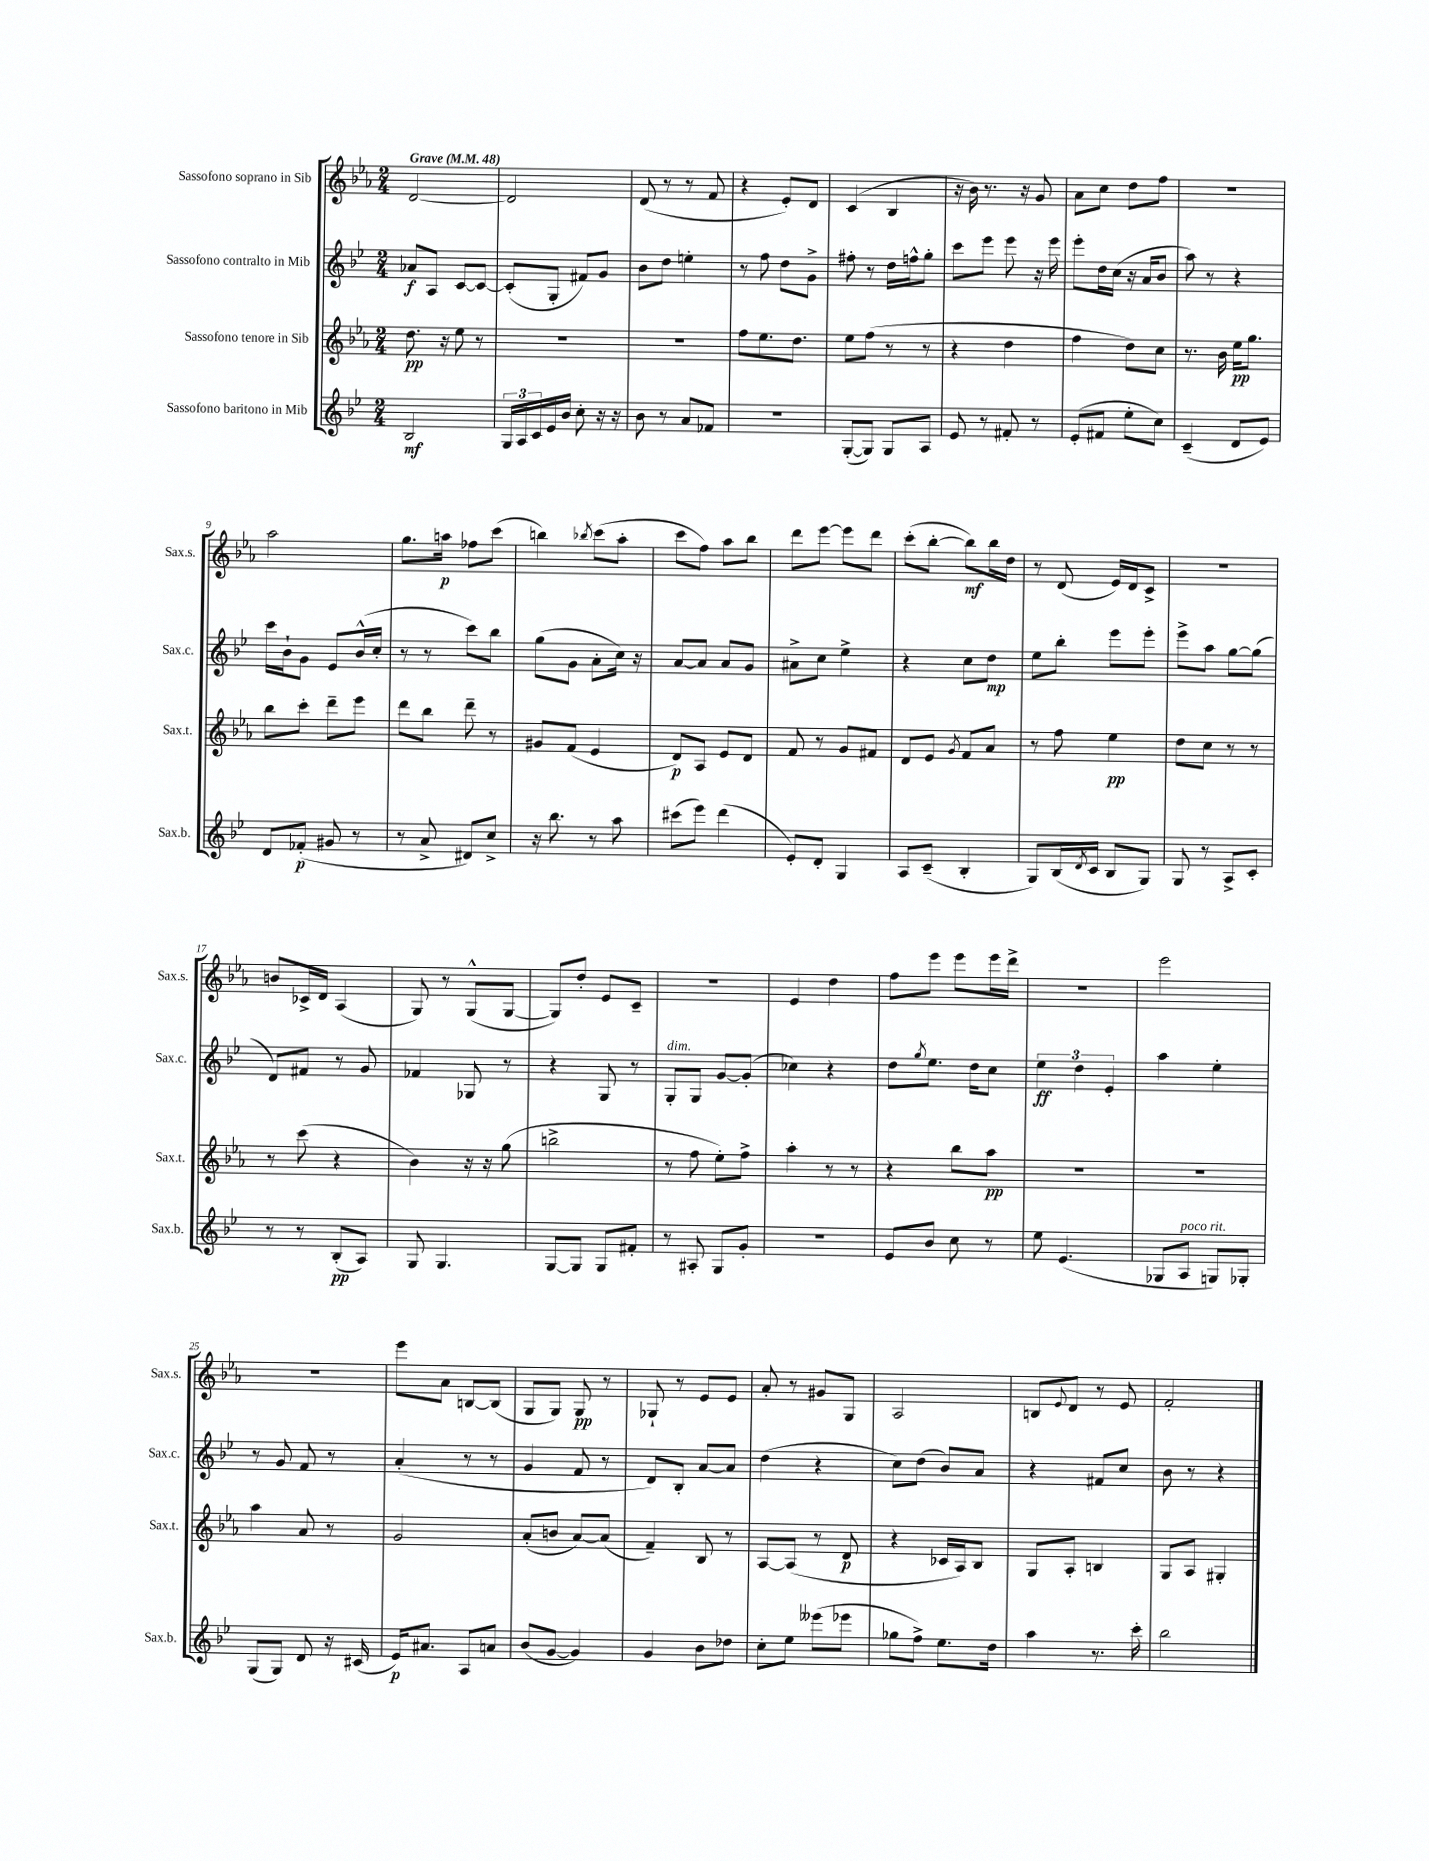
<<
\new StaffGroup <<
\new Staff = "s0" \with { instrumentName = "Sassofono soprano in Sib" shortInstrumentName = "Sax.s." } {
    \clef treble \key ees \major \numericTimeSignature \time 2/4 \tempo "Grave" 4 = 48
    d'2~ |
    d'2 |
    d'8( r8 r8 f'8 |
    r4 ees'8-.) d'8 |
    c'4( bes4 |
    r16 bes'16) r8. r16 g'8 |
    aes'8 c''8 d''8 f''8 |
    r2 |
    aes''2 |
    g''8. a''16\p fes''8 c'''8( |
    b''4) \acciaccatura { bes''8 } c'''8( aes''8-. |
    c'''8 f''8) aes''8 bes''8 |
    d'''8 ees'''8~ ees'''8 d'''8 |
    c'''8-.( bes''8~-. bes''8\mf) bes''16 d''16 |
    r8 d'8( ees'16) d'16 c'8-> |
    R2 |
    b'8 ces'16-> d'16 aes4( |
    g8) r8 g8-^( g8~ |
    g8) d''8-. ees'8 c'8-- |
    R2 |
    ees'4 d''4 |
    f''8 ees'''8 ees'''8 ees'''16 d'''16-> |
    R2 |
    ees'''2 |
    r2 |
    ees'''8 aes'8 b8~ b8( |
    g8 g8) g8\pp r8 |
    ges8-! r8 ees'8 ees'8 |
    aes'8-. r8 gis'8 g8 |
    aes2 |
    b8 \appoggiatura { ees'8 } d'8 r8 ees'8 |
    f'2-. \bar "|." |
}
\new Staff = "s1" \with { instrumentName = "Sassofono contralto in Mib" shortInstrumentName = "Sax.c." } {
    \clef treble \key bes \major \numericTimeSignature \time 2/4
    aes'8\f a8 c'8~ c'8~ |
    c'8-.( g8-. fis'8) g'8 |
    bes'8 d''8 e''4-. |
    r8 f''8 d''8 g'8-> |
    fis''8-. r8 d''16 f''16-^ g''8-. |
    c'''8 ees'''8 ees'''8 r16 ees'''16 |
    ees'''8-. d''16 c''16( r16 a'16 bes'8 |
    a''8) r8 r4 |
    c'''16 bes'16-! g'8 ees'8 bes'16-^( c''16-. |
    r8 r8 c'''8) bes''8 |
    g''8( g'8 a'8-. c''16) r16 |
    a'8~ a'8 a'8 g'8 |
    ais'8-> c''8 ees''4-> |
    r4 c''8 d''8\mp |
    ees''8 bes''8-. ees'''8 ees'''8-. |
    ees'''8-> a''8 g''8~ g''8( |
    d'8) fis'8 r8 g'8 |
    fes'4 ges8 r8 |
    r4 g8 r8 |
    g8-.^\markup { \italic "dim." } g8 g'8~ g'8-.( |
    ces''4) r4 |
    d''8 \acciaccatura { g''8 } ees''8. d''16 c''8 |
    \tuplet 3/2 { ees''4\ff d''4 ees'4-. } |
    a''4 ees''4-. |
    r8 g'8 f'8 r8 |
    a'4-.( r8 r8 |
    g'4 f'8 r8 |
    d'8) bes8-. a'8~ a'8 |
    d''4( r4 |
    c''8) d''8( bes'8) a'8 |
    r4 fis'8 c''8 |
    bes'8 r8 r4 \bar "|." |
}
\new Staff = "s2" \with { instrumentName = "Sassofono tenore in Sib" shortInstrumentName = "Sax.t." } {
    \clef treble \key ees \major \numericTimeSignature \time 2/4
    d''8.\pp r16 ees''8 r8 |
    R2 |
    R2 |
    f''8 ees''8. d''8. |
    ees''8 f''8( r8 r8 |
    r4 d''4 |
    f''4 d''8) c''8 |
    r8. bes'16 ees''16\pp g''8. |
    bes''8 c'''8-. d'''8-- ees'''8 |
    d'''8 bes''8 d'''8-- r8 |
    gis'8 f'8( ees'4 |
    d'8\p) aes8 ees'8 d'8 |
    f'8 r8 g'8 fis'8 |
    d'8 ees'8 \acciaccatura { g'8 } f'8 aes'8 |
    r8 f''8 ees''4\pp |
    d''8 c''8 r8 r8 |
    r8 c'''8( r4 |
    bes'4) r16 r16 g''8( |
    b''2-> |
    r8 f''8 ees''8-.) f''8-> |
    aes''4-. r8 r8 |
    r4 bes''8 aes''8\pp |
    R2 |
    R2 |
    aes''4 aes'8 r8 |
    g'2 |
    aes'8-.( b'8 aes'8~) aes'8( |
    f'4--) bes8 r8 |
    aes8~ aes8( r8 d'8\p |
    r4 ces'16 aes16) bes8 |
    g8 aes8-. b4 |
    g8 aes8 gis4-. \bar "|." |
}
\new Staff = "s3" \with { instrumentName = "Sassofono baritono in Mib" shortInstrumentName = "Sax.b." } {
    \clef treble \key bes \major \numericTimeSignature \time 2/4
    bes2\mf |
    \tuplet 3/2 { g16 a16 c'16 } ees'16 bes'16 c''8-. r16 r16 |
    bes'8 r8 a'8 fes'8 |
    r2 |
    g8~-.( g8) g8 a8 |
    ees'8 r8 fis'8-. r8 |
    ees'8-.( fis'8 ees''8-. c''8) |
    c'4--( d'8 ees'8) |
    d'8 fes'8-.\p( gis'8 r8 |
    r8 a'8-> dis'8) c''8-> |
    r16 bes''8. r8 a''8 |
    cis'''8( ees'''8) d'''4( |
    ees'8-.) d'8-. g4 |
    a8 c'8--( bes4-. |
    g8) bes16( \acciaccatura { d'8 } c'16 bes8 g8) |
    g8 r8 a8-> c'8-. |
    r8 r8 bes8-.\pp( a8) |
    g8 g4. |
    g8~ g8 g8 fis'8-. |
    r8 ais8-. g8 g'8-. |
    r2 |
    ees'8 bes'8 c''8 r8 |
    ees''8 ees'4.( |
    ges8 a8^\markup { \italic "poco rit." } g8) ges8-. |
    g8( g8) d'8 r16 cis'16( |
    ees'16\p) ais'8. a8 a'8 |
    bes'8( g'8~ g'4) |
    g'4 bes'8 des''8 |
    c''8-. ees''8 eeses'''8( ees'''8 |
    ges''8 f''8->) ees''8. d''16 |
    a''4 r8. c'''16-. |
    bes''2 \bar "|." |
}
>>
>>
